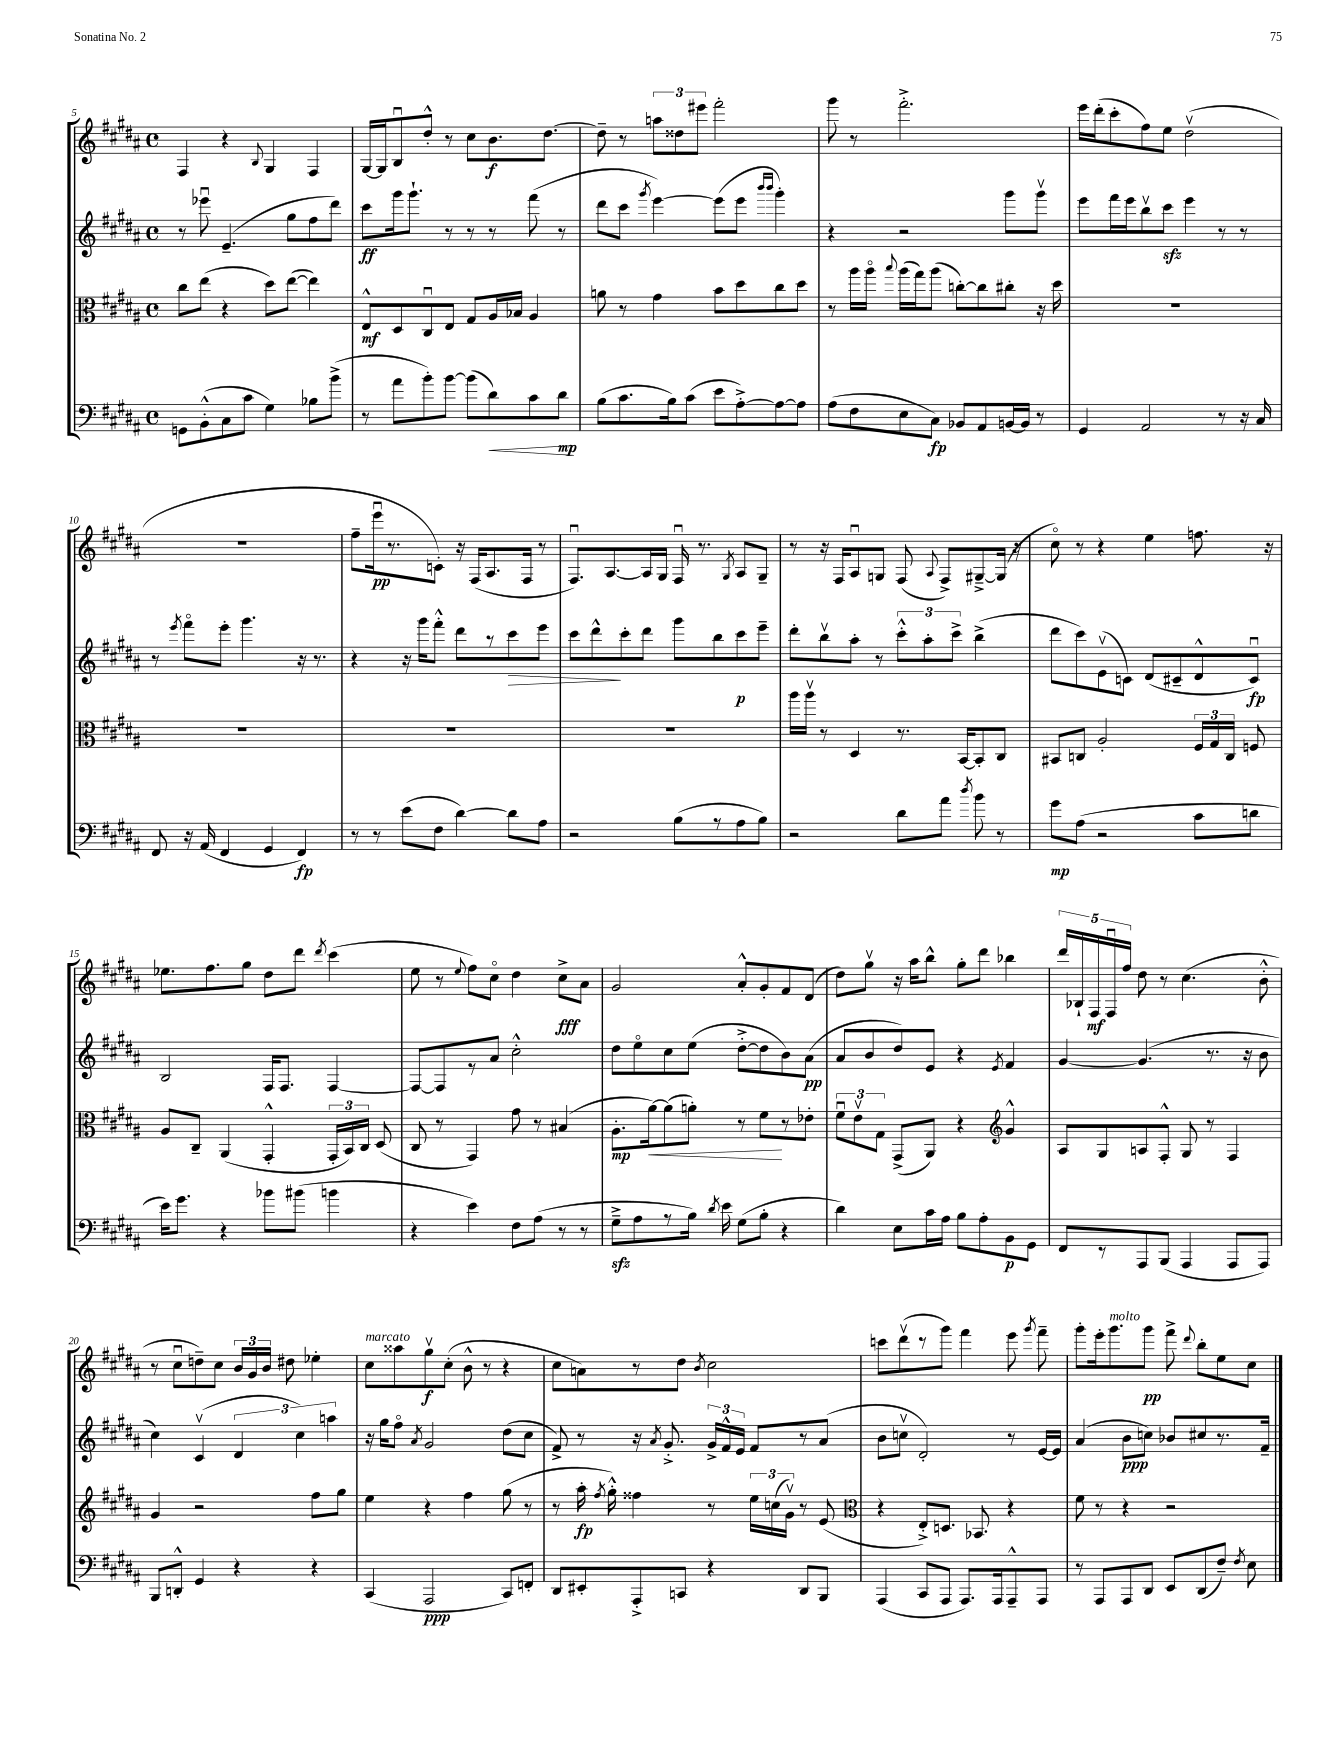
<<
\new StaffGroup <<
\new Staff = "s0" {
    \clef treble \key b \major \defaultTimeSignature \time 4/4
    \autoBeamOff fis4 r4 \appoggiatura { b8 } gis4 fis4 |
    gis16[~ gis16 b8\downbow dis''8]-.-^ r8 cis''8[ b'8.\f dis''8.]~ |
    dis''8-- r8 \tuplet 3/2 { a''8[ disis''8 eis'''8] } fis'''2-. |
    gis'''8 r8 fis'''2.-.-> |
    e'''16[ dis'''16-.( cis'''8-. fis''8) e''8] dis''2\upbow( |
    R1 |
    fis''8[-- e'''16\downbow\pp r8. c'8]-.) r16 fis16[( ais8. fis16] r8 |
    fis8.[\downbow) ais8.~ ais16 gis16] fis16\downbow r8. \acciaccatura { gis8 } ais8[ gis8]-- |
    r8 r16 fis16[ ais8\downbow g8] fis8( \appoggiatura { ais8 } fis8[->) gis8~---> gis16]( r16 |
    cis''8\flageolet) r8 r4 e''4 f''8. r16 |
    ees''8.[ fis''8. gis''8] dis''8[ dis'''8] \acciaccatura { dis'''8 } cis'''4( |
    e''8 r8 \appoggiatura { e''8 } fis''8[) cis''8]\flageolet dis''4 cis''8[->\fff ais'8] |
    gis'2 ais'8[-.-^ gis'8-. fis'8 dis'8]( |
    dis''8[) gis''8]\upbow r16 ais''16[ b''8]-^ gis''8[-. dis'''8] bes''4 |
    \tuplet 5/4 { dis'''16[ bes16-! fis16\mf fis16\downbow fis''16] } dis''8 r8 cis''4.( b'8-.-^ |
    r8 cis''8[\downbow d''8--) cis''8] \tuplet 3/2 { b'16[ gis'16 b'16] } dis''8 ees''4-. |
    cis''8[^\markup { \italic "marcato" } aisis''8 gis''8\upbow\f cis''8]-.( b'8-^ r8 r4 |
    cis''8[ a'8) r8 dis''8] \acciaccatura { b'8 } cis''2 |
    c'''8[ dis'''8\upbow( r8 gis'''8]) fis'''4 e'''8 \acciaccatura { gis'''8 } fis'''8-- |
    gis'''8[-. e'''16-. gis'''8.^\markup { \italic "molto" } gis'''8]\pp fis'''8-> \appoggiatura { dis'''8 } b''8[-. e''8 cis''8] \bar "|." |
}
\new Staff = "s1" {
    \clef treble \key b \major \defaultTimeSignature \time 4/4
    \autoBeamOff r8 ees'''8\downbow e'4.--( gis''8[ fis''8 dis'''8]) |
    cis'''8[\ff gis'''16 gis'''8.]-! r8 r8 r8 fis'''8( r8 |
    dis'''8[ cis'''8] \acciaccatura { gis'''8 } e'''4~) e'''8[( e'''8] \grace { b'''16[ b'''16] } gis'''4-.) |
    r4 r2 gis'''8[ gis'''8]\upbow |
    e'''8[ fis'''16 e'''16 b''8\upbow cis'''8]\sfz e'''4 r8 r8 |
    r8 \acciaccatura { e'''8 } fis'''8[\flageolet e'''8]-. gis'''4. r16 r8. |
    r4 r16 gis'''16[ fis'''8]-.-^ dis'''8[ r8 cis'''8\> e'''8] |
    cis'''8[ dis'''8-^\! cis'''8-. dis'''8] gis'''8[ b''8 cis'''8\p e'''8]-- |
    dis'''8[-. b''8\upbow ais''8]-. r8 \tuplet 3/2 { cis'''8[-.-^ ais''8-. cis'''8]-> } b''4->( |
    dis'''8[ cis'''8) e'8\upbow( c'8]) dis'8[( cis'8-- dis'8-^ cis'8]\downbow\fp) |
    b2 fis16[ fis8.] fis4~ |
    fis8[~ fis8 r8 ais'8] cis''2-.-^ |
    dis''8[ e''8\flageolet cis''8 e''8]( dis''8[~-.-> dis''8 b'8) ais'8]\pp( |
    ais'8[ b'8 dis''8) e'8] r4 \acciaccatura { e'8 } fis'4 |
    gis'4~ gis'4.( r8. r16 b'8 |
    cis''4) cis'4\upbow( \tuplet 3/2 { dis'4 cis''4) a''4 } |
    r16 gis''16[ fis''8]\flageolet \acciaccatura { ais'8 } gis'2 dis''8[( cis''8] |
    fis'8->) r8 r16 \acciaccatura { ais'8 } gis'8.-.-> \tuplet 3/2 { gis'16[-> fis'16-^ e'16] } fis'8[ r8 ais'8]( |
    b'8[ c''8]\upbow dis'2-.) r8 e'16[~ e'16] |
    ais'4( b'8[\ppp c''8]) bes'8[ cis''8 r8. fis'16]-- \bar "|." |
}
\new Staff = "s2" {
    \clef alto \key b \major \defaultTimeSignature \time 4/4
    \autoBeamOff cis''8[ e''8]( r4 dis''8[) e''8]~( e''4) |
    e8[-^\mf dis8 cis8\downbow e8] gis8[ ais16 bes16] ais4 |
    a'8 r8 gis'4 b'8[ dis''8 cis''8 dis''8] |
    r8 ais''16[ ais''16]\flageolet \appoggiatura { b''8 } ais''16[( gis''16) ais''8]( c''8[~-.) c''8 cis''8]-. r16 dis''16 |
    R1 |
    R1 |
    R1 |
    R1 |
    ais''16[ ais''16]\upbow r8 dis4 r8. b,16[~ b,8-. cis8] |
    bis,8[ c8] ais2-. \tuplet 3/2 { fis16[ gis16 c16] } f8 |
    ais8[ cis8]-- ais,4( gis,4-.-^ \tuplet 3/2 { gis,16[-. b,16) cis16] } dis8( |
    cis8 r8 gis,4) gis'8 r8 bis4( |
    ais8.[-.\mp ais'16~\<) ais'8( a'8]-.) r8 fis'8[\! r8 ees'8]-. |
    \tuplet 3/2 { fis'8[\downbow e'8\upbow gis8] } gis,8[->( ais,8]) r4 \clef treble gis'4-^ |
    ais8[ gis8 a8 fis8]-.-^ gis8 r8 fis4 |
    gis'4 r2 fis''8[ gis''8] |
    e''4 r4 fis''4 gis''8( r8 |
    r8 ais''16-.\fp \acciaccatura { fis''8 } gis''16-.-^) fisis''4 r8 \tuplet 3/2 { e''16[ c''16( gis'16]\upbow) } r8 e'8( |
    \clef alto r4 e8[-.->) d8.] bes,8. r4 |
    fis'8 r8 r4 r2 \bar "|." |
}
\new Staff = "s3" {
    \clef bass \key b \major \defaultTimeSignature \time 4/4
    \autoBeamOff g,8[ b,8-.-^( cis8 cis'8] gis4) bes8[ b'8]->( |
    r8 ais'8[ b'8-.) b'8]~ b'8[( dis'8\<) cis'8 dis'8]\mp\! |
    b8[( cis'8. b16) cis'8]( e'8[ ais8~-.->) ais8~ ais8] |
    ais8[( fis8 e8 cis8]\fp) bes,8[ ais,8 b,16~ b,16] r8 |
    gis,4 ais,2 r8 r16 cis16 |
    fis,8 r16 ais,16( fis,4 gis,4 fis,4\fp) |
    r8 r8 e'8[( fis8] dis'4~) dis'8[ ais8] |
    r2 b8[( r8 ais8 b8]) |
    r2 dis'8[ ais'8] \acciaccatura { dis''8 } b'8 r8 |
    gis'8[\mp ais8]( r2 cis'8[ d'8] |
    e'16[) gis'8.] r4 bes'8[ bis'8]( b'4 |
    r4 e'4) fis8[ ais8]( r8 r8 |
    gis8[--->\sfz ais8 r8 b16]) \acciaccatura { dis'8 } e'16 gis8[( b8]-. r4 |
    dis'4) e8[ cis'16 ais16] b8[ ais8-. b,8\p gis,8] |
    fis,8[ r8 ais,,8 b,,8]( ais,,4 ais,,8[ ais,,8]) |
    b,,8[ d,8]-.-^ gis,4 r4 r4 |
    cis,4( ais,,2\ppp cis,8[) f,8]-. |
    dis,8[ eis,8-. ais,,8-.-> c,8] r4 dis,8[ b,,8] |
    ais,,4( cis,8[ ais,,8] ais,,8.[) ais,,16 ais,,8---^ ais,,8] |
    r8 ais,,8[ ais,,8 dis,8] e,8[ dis,8( fis8]--) \acciaccatura { fis8 } e8 \bar "|." |
}
>>
>>
\layout { \context { \Score currentBarNumber = #5 } }
